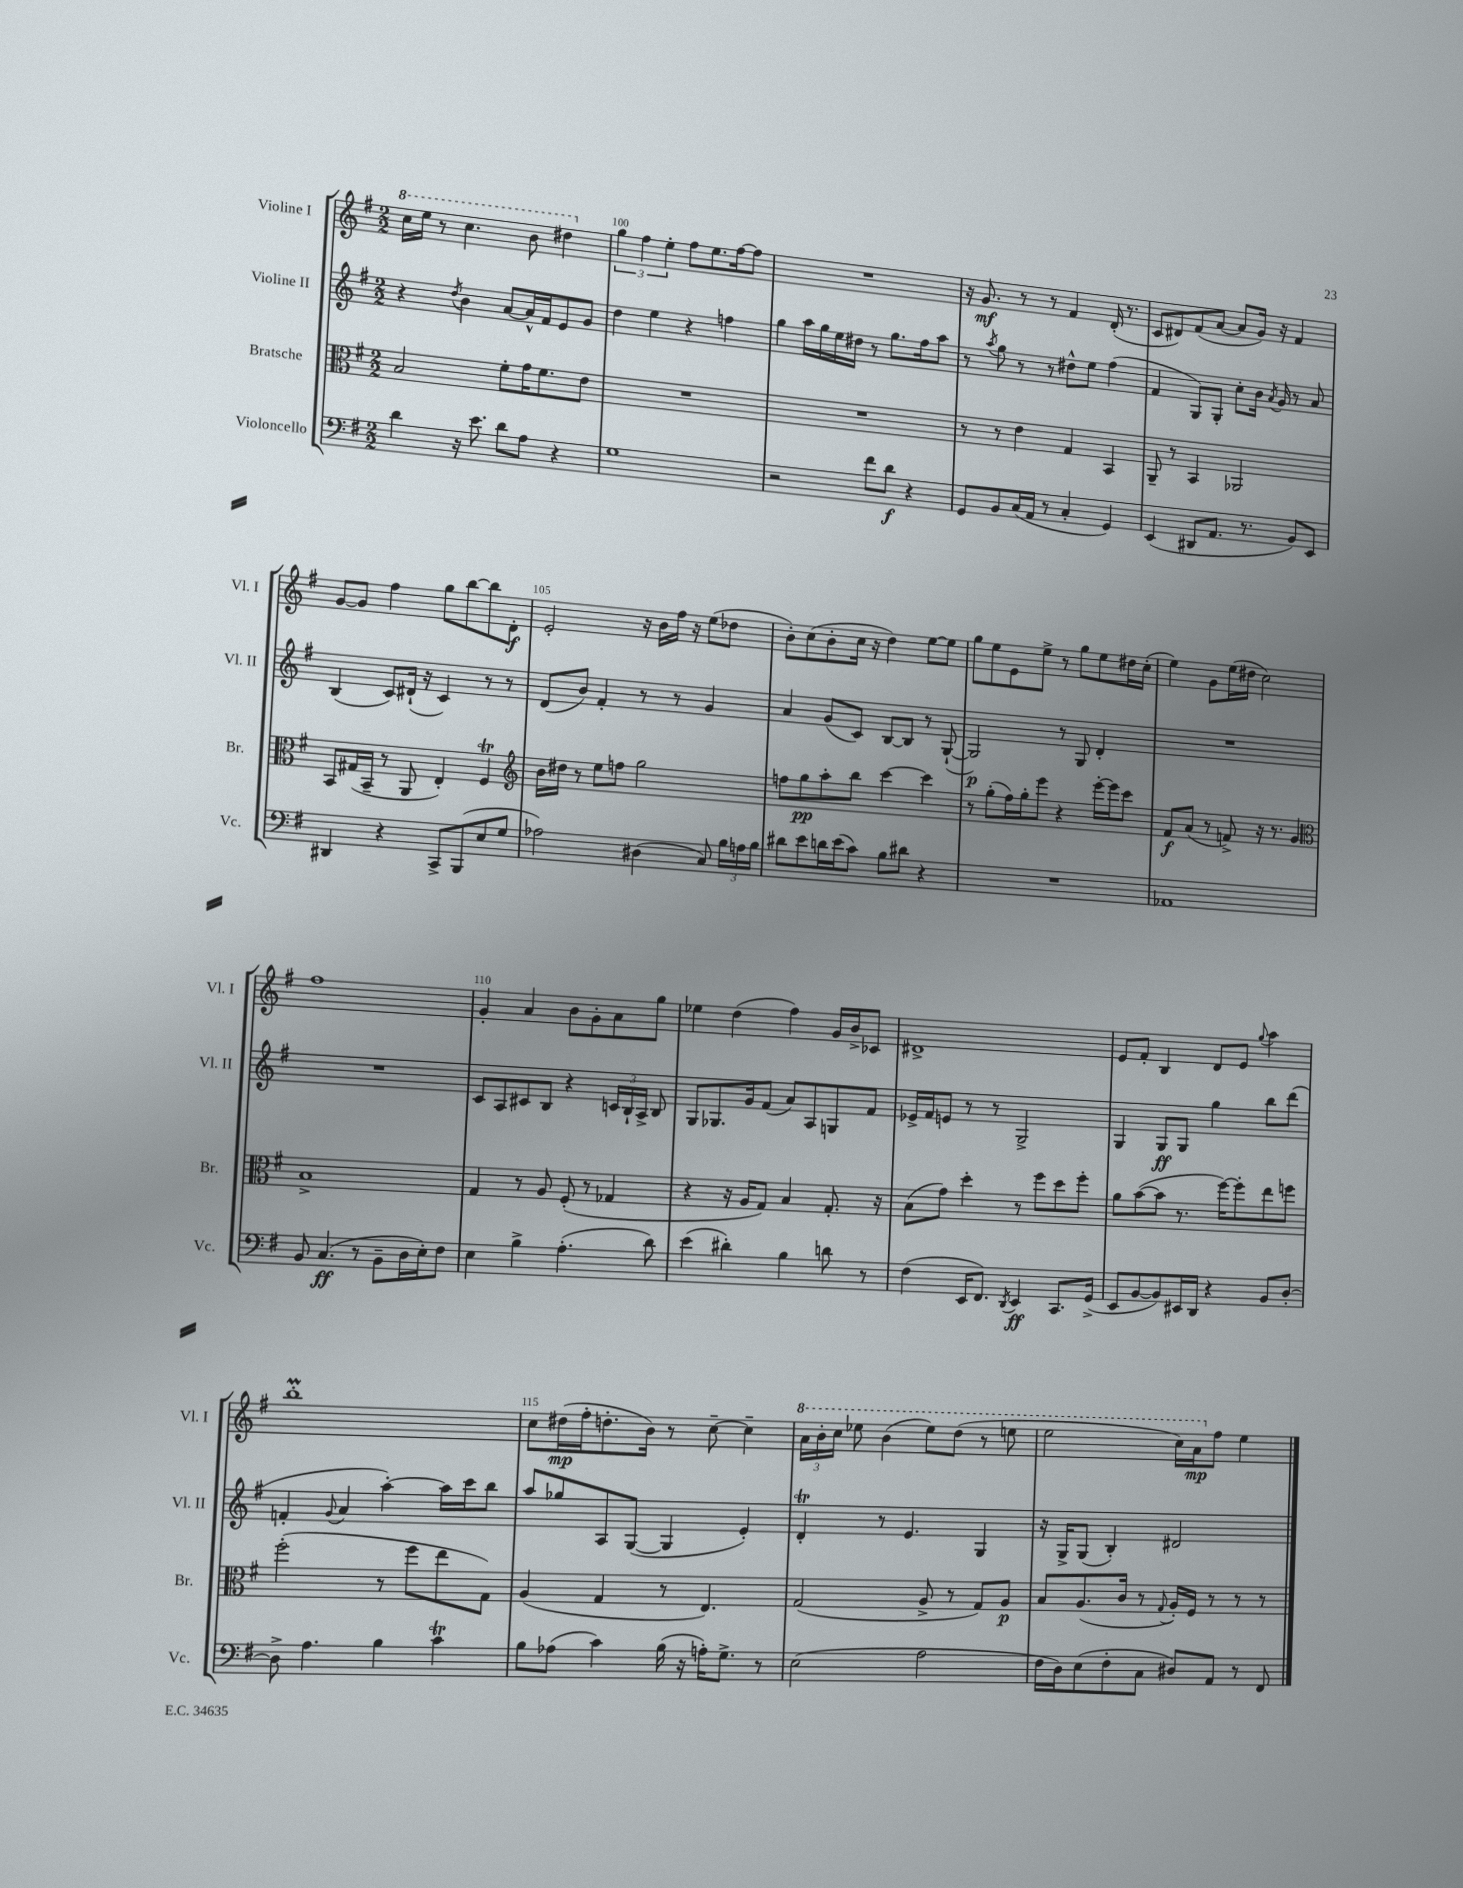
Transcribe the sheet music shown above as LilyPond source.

<<
\new StaffGroup <<
\new Staff = "s0" \with { instrumentName = "Violine I" shortInstrumentName = "Vl. I" } {
    \clef treble \key g \major \numericTimeSignature \time 2/2
    \autoBeamOff \ottava #1 c'''16[ e'''16] r8 c'''4. b''8 dis'''4 \ottava #0 |
    \tuplet 3/2 { g''4 fis''4 e''4-. } fis''8[ e''8. fis''16~ fis''8] |
    R1 |
    r16 g'8.\mf r8 r8 fis'4 d'16-.( r8. |
    c'8[ dis'8) fis'8( a'8]~ a'8[ g'16]) r16 fis'4 |
    g'8[~ g'8] fis''4 g''8[ b''8~ b''8 d'8]-.\f |
    e'2-. r16 b'16[ fis''16] r16 e''8[( des''8] |
    b'8[-.) c''8( b'8-. c''16] r16 d''4) e''8[~ e''8] |
    g''8[ e''8 e'8 e''8]-> r8 g''8[ e''8 dis''16 c''16]-.( |
    e''4) g'8[ e''16( dis''16] c''2) |
    fis''1 |
    g'4-. a'4 b'8[ g'8-. a'8 g''8] |
    ees''4 d''4( fis''4) g'16[ b'16-> ces'8] |
    dis'1-> |
    e'8[ fis'8]-. b4 d'8[ e'8] \appoggiatura { g''8 } a''4 |
    b''1-.\prall |
    c''8[ dis''16\mp( fis''16-. d''8.-. b'16]) r8 c''8~-- c''4-- |
    \tuplet 3/2 { \ottava #1 a''16[ b''16-. c'''16] } ees'''8 b''4( ees'''8[) d'''8]( r8 e'''8 |
    e'''2 c'''16[) a''16\mp \ottava #0 fis''8] e''4 \bar "|." |
}
\new Staff = "s1" \with { instrumentName = "Violine II" shortInstrumentName = "Vl. II" } {
    \clef treble \key g \major \numericTimeSignature \time 2/2
    \autoBeamOff r4 \acciaccatura { d''8 } b'4 a'8[~ a'16-^ fis'16 e'8 g'8] |
    d''4 e''4 r4 f''4 |
    g''4 a''16[ g''16 e''16 dis''16] r8 g''8.[ fis''16 a''8] |
    r8 \acciaccatura { a''8 } g''8 r8 r8 dis''8[-^ e''8] fis''4( |
    fis'4 g8[) g8]-. c''8[-. b'16] \acciaccatura { a'8 } g'16 r8 a'8 |
    b4( c'8[) dis'16]-!( r16 c'4) r8 r8 |
    d'8[( b'8]) fis'4-. r8 r8 g'4 |
    a'4 g'8[( c'8]) b8[~ b8] r8 g8~-!( |
    g2\p) r8 g8 d'4-. |
    R1 |
    R1 |
    c'8[ a8 cis'8 b8] r4 \tuplet 3/2 { c'16[ b16-! a16]-> } b8 |
    g8[ ges8. g'16 fis'8]( a'8[) a8 g8 fis'8] |
    ees'16[-> fis'16 e'8] r8 r8 g2-> |
    g4 g8[\ff g8] g''4 b''8[ d'''8]( |
    f'4-. \appoggiatura { g'8 } a'4 a''4~-.) a''16[ c'''16 b''8] |
    a''8[ ges''8 a8 g8]~( g4 e'4-.) |
    d'4-.\trill r8 e'4. g4 |
    r16 g16[-> g8]( b4-.) dis'2 \bar "|." |
}
\new Staff = "s2" \with { instrumentName = "Bratsche" shortInstrumentName = "Br." } {
    \clef alto \key g \major \numericTimeSignature \time 2/2
    \autoBeamOff b2 fis'8[-. g'16 fis'8. e'8] |
    R1 |
    R1 |
    r8 r8 e'4 g4 b,4 |
    a,8-- r8 b,4 aes,2 |
    b,8[ gis16( b,16]-- r8 a,8 e4-.) fis4\trill |
    \clef treble b'16[ dis''16] r8 e''8[ f''8] g''2 |
    f''8[ g''8\pp a''8-. b''8] c'''4~ c'''4 |
    r8 g''8[-.( fis''16) g''16-. e'''8] r4 e'''16[~-. e'''16 c'''8] |
    fis'8[\f a'8]( r8 f'8->) r16 r8. g'4 |
    \clef alto b1-> |
    g4 r8 a8 fis8-.( r8 ges4 |
    r4 r16 a16[ g8]) b4 g8.-. r16 |
    b8[( g'8]) d''4-. r8 fis''8[ d''8 fis''8]-. |
    a'8[ b'8~( b'8] r8. fis''16[~) fis''8-. e''8 f''8] |
    fis''2-.( r8 fis''8[ e''8 g8]) |
    a4( g4 r8 e4.) |
    g2( a8-> r8 g8[) a8]\p |
    b8[ a8.( c'16] r8 \appoggiatura { g8 } a16[-.) fis16] r8 r8 r8 \bar "|." |
}
\new Staff = "s3" \with { instrumentName = "Violoncello" shortInstrumentName = "Vc." } {
    \clef bass \key g \major \numericTimeSignature \time 2/2
    \autoBeamOff d'4 r16 e'8. d'8[ a8] r4 |
    g1 |
    r2 fis'8[ d'8]\f r4 |
    g,8[ b,8 c16( a,16] r8 c4-. g,4) |
    e,4( dis,8[ a,8.] r8. b,8[) e,8] |
    dis,4 r4 c,8[-> b,,8( e8 g8] |
    aes2) dis4( c8) \tuplet 3/2 { b16[ a16 b16] } |
    dis'8[ e'8 d'16 e'16( c'8]) b8[ dis'8] r4 |
    R1 |
    aes,1 |
    b,8 c4.\ff( r8 b,8[-- d16 e16-.) fis8] |
    e4 b4-> a4.-.( d'8) |
    e'4( dis'4-.) b4 d'8 r8 |
    fis4( e,16[ fis,8.]) \acciaccatura { d,8 } e,4\ff c,8.[ g,16]->( |
    e,8[ b,8~ b,8) eis,16 d,16] r4 b,8[ d8]~-. |
    d8-> a4. b4 c'4\trill |
    b8[ aes8]( c'4) b16( r16 a16[-.) g8.]-> r8 |
    e2( a2 |
    fis16[ d16) e8( fis8-. c8] dis8[) a,8] r8 fis,8 \bar "|." |
}
>>
>>
\layout { \context { \Score currentBarNumber = #99 \override BarNumber.break-visibility = ##(#f #t #t) barNumberVisibility = #(every-nth-bar-number-visible 5) } }
